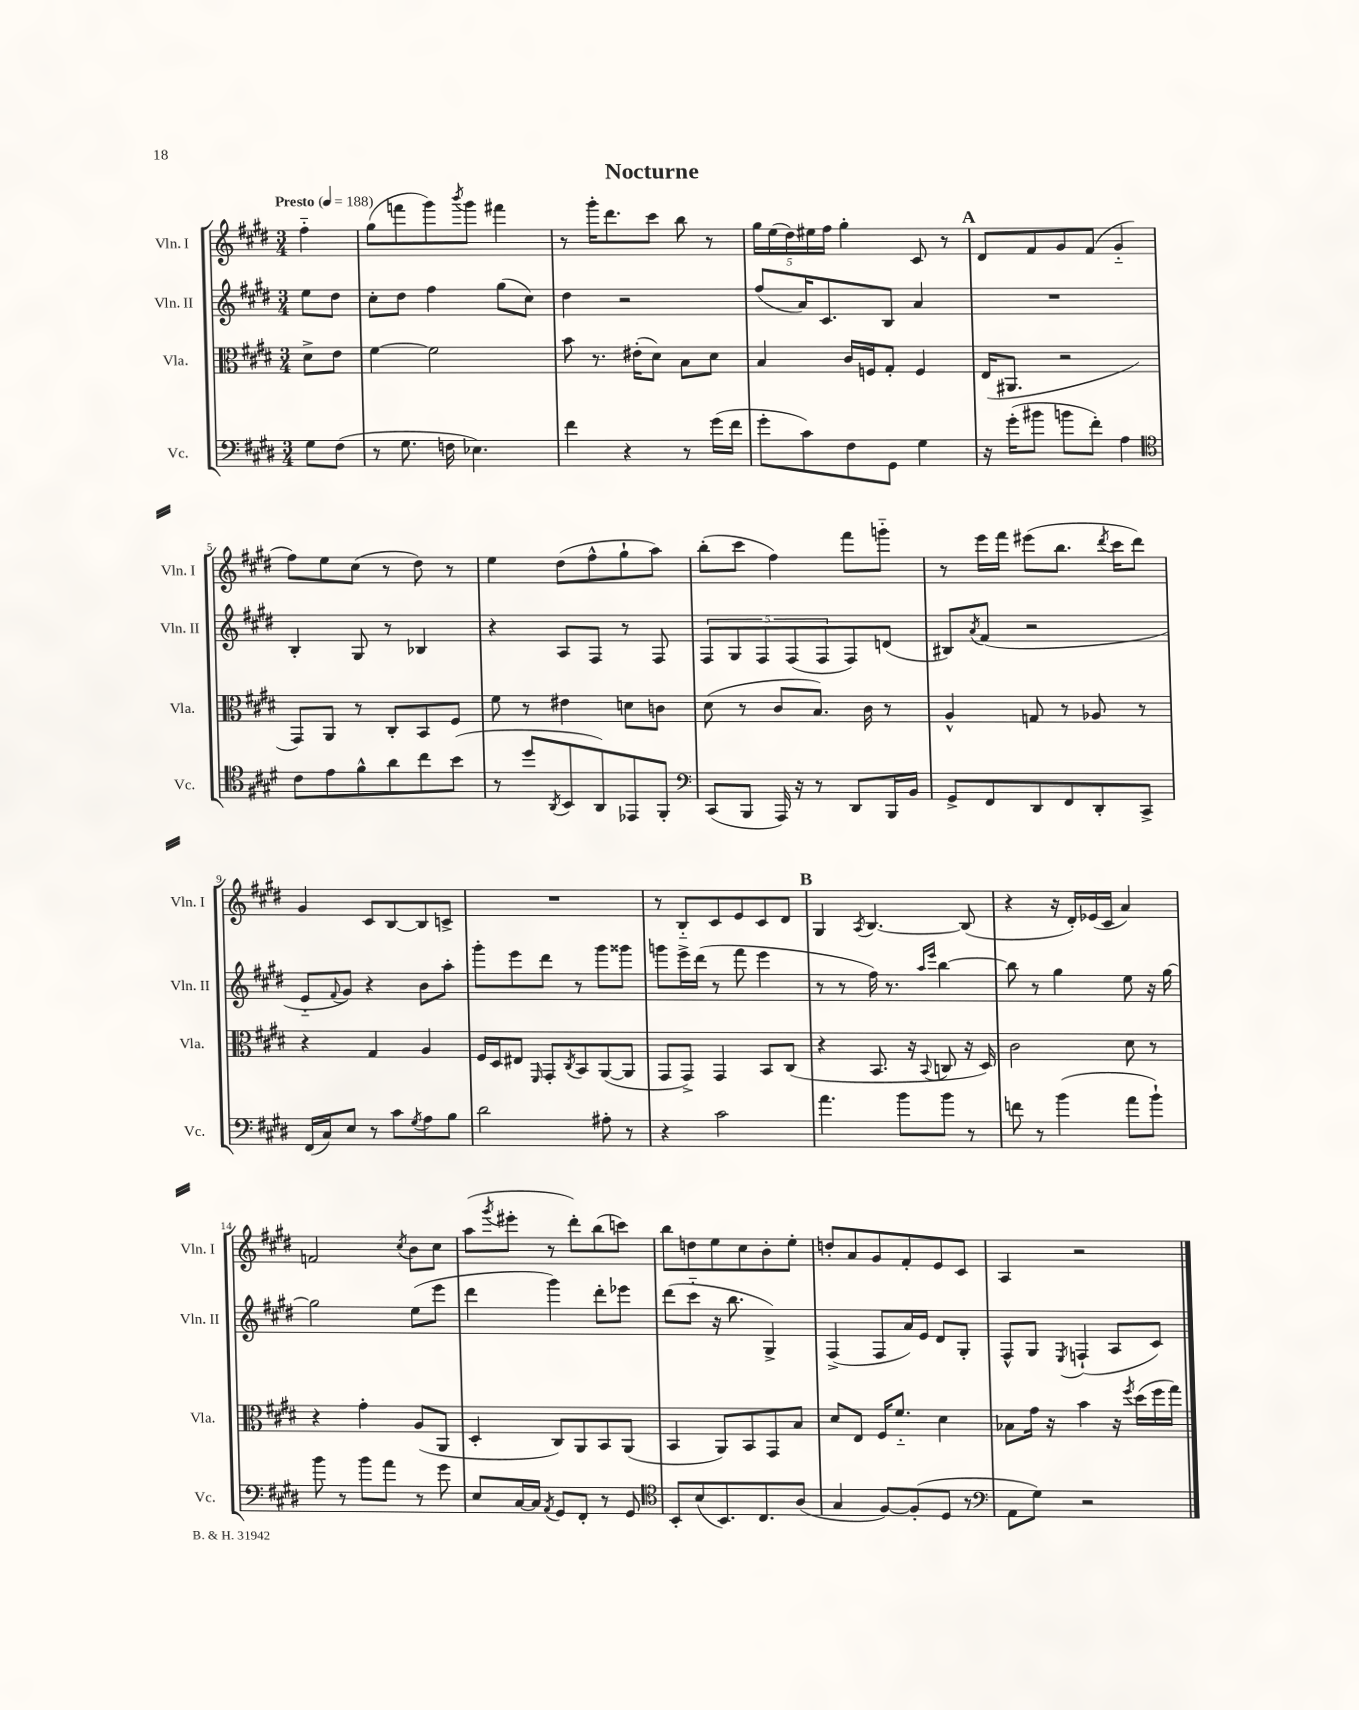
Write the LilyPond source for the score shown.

\header { title = "Nocturne" }
<<
\new StaffGroup <<
\new Staff = "s0" \with { instrumentName = "Vln. I" shortInstrumentName = "Vln. I" } {
    \clef treble \key e \major \numericTimeSignature \time 3/4 \partial 4 \tempo "Presto" 4 = 188
    fis''4-_ |
    gis''8( f'''8 gis'''8) \acciaccatura { b'''8 } gis'''8 fis'''4 |
    r8 gis'''16-. dis'''8. cis'''8 b''8 r8 |
    \tuplet 5/4 { gis''16 e''16( dis''16) eis''16 fis''16 } gis''4-. cis'8 r8 |
    \mark \markup { \bold "A" } dis'8 fis'8 gis'8 fis'8( gis'4-_ |
    fis''8) e''8 cis''8( r8 dis''8) r8 |
    e''4 dis''8( fis''8-^ gis''8-! a''8) |
    b''8-.( cis'''8 fis''4) fis'''8 g'''8-_ |
    r8 e'''16 fis'''16 eis'''8( b''8. \acciaccatura { dis'''8 } cis'''16 dis'''8) |
    gis'4 cis'8 b8~ b8 c'8-> |
    R2. |
    r8 b8-_ cis'8 e'8 cis'8 dis'8 |
    \mark \markup { \bold "B" } gis4 \acciaccatura { a8 } b4.~ b8( |
    r4 r16 dis'16-.) ees'16( cis'16 a'4) |
    f'2 \acciaccatura { cis''8 } b'8 cis''8 |
    a''8( \acciaccatura { gis'''8 } eis'''8-. r8 dis'''8-.) b''8( c'''8) |
    b''8 d''8 e''8 cis''8 b'8-. e''8-. |
    d''8-. a'8 gis'8 fis'8-. e'8 cis'8 |
    a4 r2 \bar "|." |
}
\new Staff = "s1" \with { instrumentName = "Vln. II" shortInstrumentName = "Vln. II" } {
    \clef treble \key e \major \numericTimeSignature \time 3/4 \partial 4
    e''8 dis''8 |
    cis''8-. dis''8 fis''4 gis''8( cis''8) |
    dis''4 r2 |
    fis''8( a'16) cis'8. b8 a'4 |
    \mark \markup { \bold "A" } R2. |
    b4-. gis8 r8 bes4 |
    r4 a8 fis8 r8 fis8 |
    \tuplet 5/4 { fis8 gis8 fis8 fis8( fis8 } fis8) d'8( |
    bis8) \acciaccatura { a'8 } fis'8( r2 |
    e'8-_ \appoggiatura { fis'8 } gis'8) r4 b'8 a''8-. |
    gis'''8-. e'''8 dis'''8 r8 gis'''8 gisis'''8 |
    g'''8 e'''16-> dis'''16( r8 fis'''8 e'''4 |
    \mark \markup { \bold "B" } r8 r8 fis''16) r8. \grace { a''16 e'''16 } b''4~ |
    b''8 r8 gis''4 e''8 r16 gis''16~ |
    gis''2 e''8( e'''8 |
    dis'''4 gis'''4) dis'''8-. ees'''8 |
    dis'''8( cis'''8-_ r16 b''8. gis4->) |
    fis4->( fis8 a'16) e'16 dis'8 gis8-. |
    fis8-^ gis8 \acciaccatura { e8 } f4-!( a8 cis'8) \bar "|." |
}
\new Staff = "s2" \with { instrumentName = "Vla." shortInstrumentName = "Vla." } {
    \clef alto \key e \major \numericTimeSignature \time 3/4 \partial 4
    dis'8-> e'8 |
    fis'4~ fis'2 |
    b'8 r8. eis'16-.( dis'8) b8 dis'8 |
    b4 cis'16 f16 gis8-. f4 |
    \mark \markup { \bold "A" } e16( ais,8. r2 |
    gis,8) a,8 r8 cis8-. b,8 fis8 |
    fis'8 r8 eis'4 d'8 c'8 |
    dis'8( r8 cis'8 b8.) cis'16 r8 |
    a4-^ g8 r8 aes8 r8 |
    r4 gis4 a4 |
    fis16 dis16 eis8 \grace { fis,16 } gis,8-. \acciaccatura { cis8 } b,8 a,8~( a,8 |
    gis,8 gis,8->) gis,4 b,8 cis8( |
    \mark \markup { \bold "B" } r4 b,8. r16 \appoggiatura { b,8 } c8 r16 dis16) |
    cis'2 dis'8 r8 |
    r4 gis'4-. a8( a,8 |
    dis4-. cis8) a,8 b,8 a,8( |
    b,4 a,8) b,8 gis,8 b8 |
    dis'8 e8 fis16 fis'8.-_ dis'4 |
    bes8 gis'16 r16 b'4 r16 \acciaccatura { fis''8 } dis''16( fis''16 gis''16) \bar "|." |
}
\new Staff = "s3" \with { instrumentName = "Vc." shortInstrumentName = "Vc." } {
    \clef bass \key e \major \numericTimeSignature \time 3/4 \partial 4
    gis8 fis8( |
    r8 gis8. f16 ees4.) |
    fis'4 r4 r8 gis'16( fis'16 |
    gis'8-. cis'8) fis8 gis,8 gis4 |
    \mark \markup { \bold "A" } r16 gis'16-.( bis'8 b'8 fis'8-.) a4 |
    \clef tenor cis'8 e'8 fis'8-^ a'8 cis''8 b'8( |
    r8 dis''8 \acciaccatura { a,8 } b,8 a,8) ees,8 fis,8-. |
    \clef bass cis,8( b,,8 a,,16) r16 r8 dis,8 b,,16 b,16 |
    gis,8-> fis,8 dis,8 fis,8 dis,8-. cis,8-> |
    fis,16( cis16) e8 r8 cis'8 \acciaccatura { gis8 } a8 b8 |
    dis'2 ais8-. r8 |
    r4 cis'2 |
    \mark \markup { \bold "B" } a'4. b'8 b'8 r8 |
    f'8 r8 b'4( a'8 b'8-!) |
    b'8 r8 b'8 a'8 r8 gis'8 |
    e8 cis16~ cis16 \acciaccatura { a,8 } gis,8 fis,8-. r8 gis,8 |
    \clef tenor b,8-. b8( b,8.) cis8. a8( |
    gis4 fis8~) fis8-.( dis8 r8 |
    \clef bass a,8 gis8) r2 \bar "|." |
}
>>
>>
